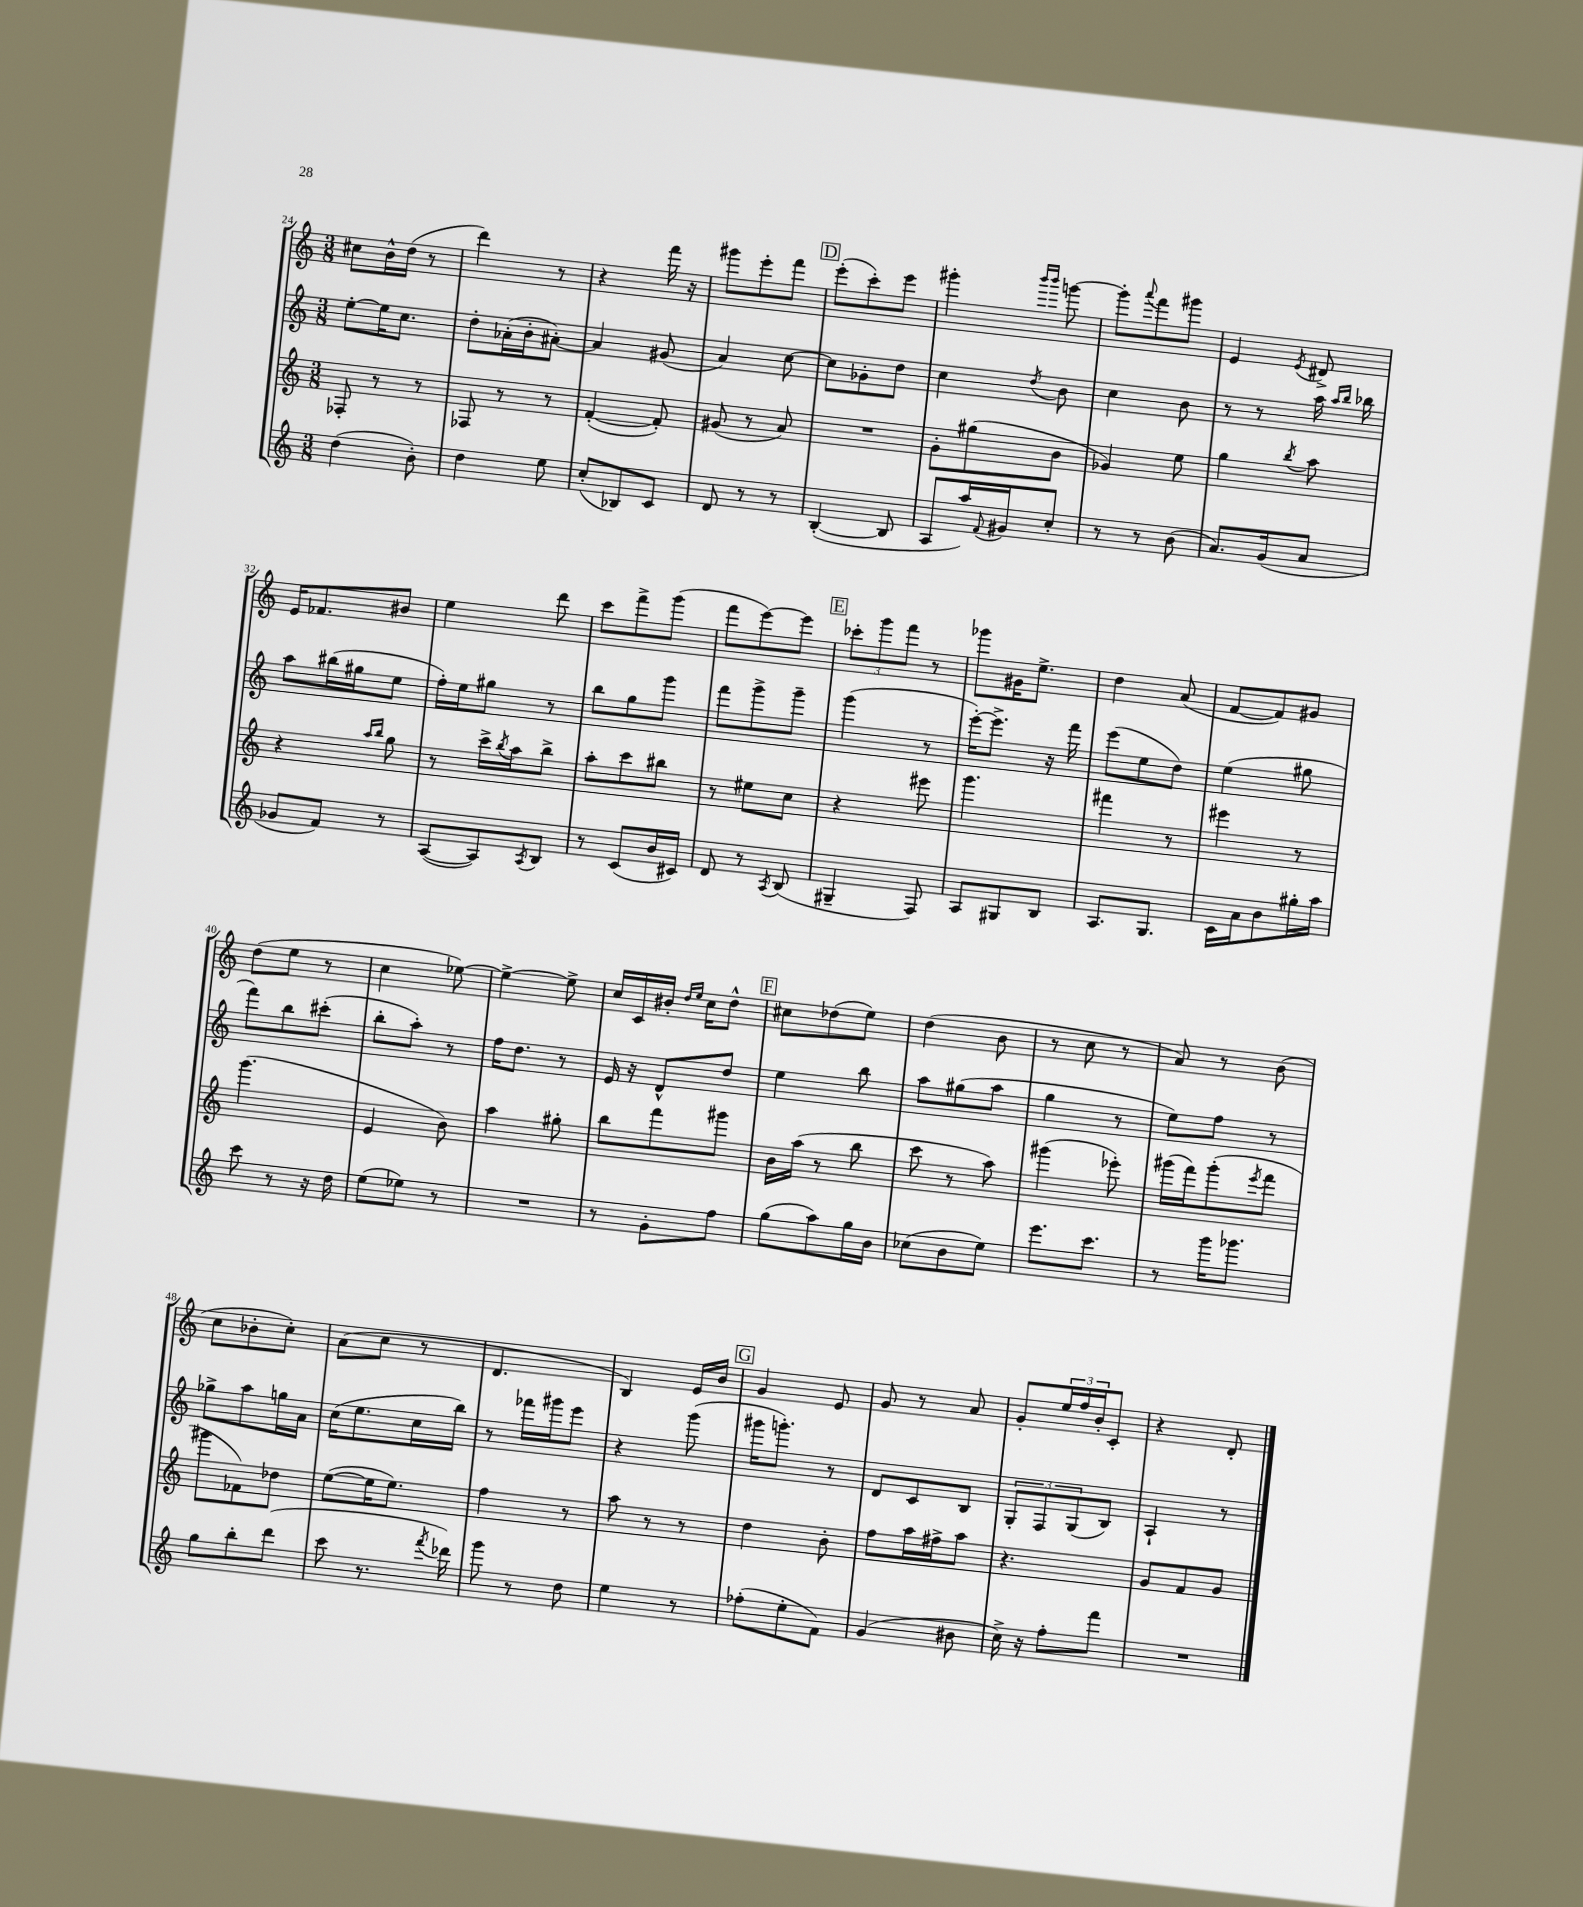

**kern	**kern	**kern	**kern
*part4	*part3	*part2	*part1
*staff4	*staff3	*staff2	*staff1
*clefG2	*clefG2	*clefG2	*clefG2
*k[]	*k[]	*k[]	*k[]
*M3/8	*M3/8	*M3/8	*M3/8
=24	=24	=24	=24
(4dd\	8F-X'/	[8ee'\L	8cc#X\L
.	8r	16ee\K]	16b^^\L
.	.	8.cc\J	(16dd\JJ
8b'\)	8r	.	8r
=25	=25	=25	=25
4dd\	8F-X/	8dd'\L	4ddd\)
.	8r	(16a-X'\L	.
.	.	16b'\J	.
8ee\	8r	[8a#X'\J)	8r
=26	=26	=26	=26
(8cc'/L	([4f'/	4a#/]	4r
8B-X/)	.	.	.
8c/J	8f'/])	(8g#X/	16fff\
.	.	.	16r
=27	=27	=27	=27
8d/	(8g#X/	4a/)	8ggg#X\L
8r	8r	.	8eee'\
8r	8a/)	[8cc\	8fff\J
!!LO:REH:place=s1:t=D
=28	=28	=28	=28
([4B'/	4.r	8cc\L]	(8eee'\L
.	.	8g-X'\	8ccc'\)
8B/]	.	8dd\J	8eee\J
=29	=29	=29	=29
8A/L	8g'\L	4cc\	4ggg#X'\
16aa/L)	(8gg#X\	.	.
8qqf/	.	.	.
16g#X/J	.	.	.
.	.	.	16qqbbb/LL
.	.	8qdd/	16qqbbb/JJ
8cc'/J	8b\J	8b\	[8gggn\
=30	=30	=30	=30
8r	4g-X/)	4cc\	8ggg'\L]
.	.	.	8qqaaa/
8r	.	.	8fff\
(8b\	8ee\	8b\	8ggg#X\J
=31	=31	=31	=31
8.a/L)	4gg\	8r	4e/
.	.	8r	.
(16g/k	.	.	.
.	8qbb/	.	8qe/
8a/J	8aa\	16aa\	8d#X^/
.	.	16qqaa/LL	.
.	.	16qqbb/JJ	.
.	.	16bb-X\	.
!!LO:LB:g=z
=32	=32	=32	=32
8g-X/L	4r	8aa\L	16e/KL
.	.	.	8.f-X/
8f/J)	.	(16bb#X\L	.
.	.	16gg#X\J	.
.	16qqaa/LL	.	.
.	16qqbb/JJ	.	.
8r	8gg\	8ee\J	8b#X/J
=33	=33	=33	=33
([8A/L	8r	16ff'\LL)	4ee\
.	.	16ee\J	.
8A/])	16ccc^\LL	8gg#X\J	.
.	8qbb/	.	.
.	16aa\J	.	.
8qA/	.	.	.
8B/J	8bb^\J	8r	8ddd\
=34	=34	=34	=34
8r	8aa'\L	8bb\L	8ccc\L
(8c/L	8ccc\	8gg\	8fff^\
16b/L	8bb#X\J	8ggg\J	(8ggg\J
16c#X/JJ)	.	.	.
=35	=35	=35	=35
8d/	8r	8fff\L	8fff\L
8r	8ee#X\L	8ggg^\	[8eee\)
8qA/	.	.	.
(8B/	8cc\J	8ggg~\J	8eee\J]
!!LO:REH:place=s1:t=E
=36	=36	=36	=36
4G#X~/	4r	(4ggg\	12ccc-X'\L
.	.	.	12ggg\
.	.	.	12fff\J
8F/)	8eee#X\	8r	8r
=37	=37	=37	=37
8A/L	4.ggg\	[16eee'\KL)	8ggg-X\L
.	.	8.eee^\J]	.
8G#X/	.	.	16g#X\K
.	.	.	8.ee^\J
8B/J	.	16r	.
.	.	16fff\	.
=38	=38	=38	=38
8.A/L	4fff#X\	(8eee\L	4dd\
.	.	8ee\	.
8.G/J	.	.	.
.	8r	8dd\J)	(8a/
=39	=39	=39	=39
16c\LL	4eee#X\	(4ee\	[8f/L
16a\J	.	.	.
8b\	.	.	8f/])
16gg#X'\L	8r	8gg#X\	8g#X/J
16aa\JJ	.	.	.
!!LO:LB:g=z
=40	=40	=40	=40
8ccc\	(4.ggg\	8fff\L)	(8dd\L
8r	.	8bb\	8ee\J
16r	.	(8ccc#X'\J	8r
16dd\	.	.	.
=41	=41	=41	=41
(8ee\L	4e/	8bb'\L	4cc\
8ee-X\J)	.	8aa'\J)	.
8r	8b\)	8r	[8ee-X\)
=42	=42	=42	=42
4.r	4aa\	16ff\KL	4ee-^\_
.	.	8.dd\J	.
.	8gg#X'\	8r	8ee-^\]
=43	=43	=43	=43
8r	8bb\L	16e/	16cc/LL
.	.	16r	16c/
8g'\L	8fff\	8d^^/L	16b#X'/JJ
.	.	.	16qqdd/LL
.	.	.	16qqee/JJ
.	.	.	16cc\KL
8ff\J	8ggg#X\J	8dd/J	8dd^^\J
!!LO:REH:place=s1:t=F
=44	=44	=44	=44
(8gg\L	16b\LL	4ee\	8cc#X\L
.	(16aa\JJ	.	.
8aa\)	8r	.	(8dd-X\
16gg\L	8bb\	8bb\	8ee\J)
16b\JJ	.	.	.
=45	=45	=45	=45
(8cc-X\L	8ccc\	8aa\L	(4dd\
8b\	8r	(8gg#X\	.
8ee\J)	8aa\)	8aa\J	8b\
=46	=46	=46	=46
8.eee\L	(4ggg#X\	4gg\	8r
.	.	.	8cc\
8.ccc\J	.	.	.
.	8eee-X'\)	8r	8r
=47	=47	=47	=47
8r	(16ggg#X\LL	8ee\L)	8a/)
.	16fff\J)	.	.
16ggg\KL	(8ggg#'\	8ff\J	8r
8.ggg-X\J	.	.	.
.	8qeee/	.	.
.	8fff\J	8r	(8b\
!!LO:LB:g=z
=48	=48	=48	=48
8gg\L	8ggg#X\L	8gg-X^\L	8cc\L
8bb'\	8f-X\)	8aa\	8b-X'\
(8ddd\J	8dd-X\J	16ggn\L	8cc'\J)
.	.	16a\JJ	.
=49	=49	=49	=49
8ccc\	([8ee\L	(16cc\KL	(8a\L
.	.	8.ee\	.
8.r	16ee\K]	.	8cc\J
.	8.ee\J)	.	.
.	.	16cc\L	8r
8qfff/	.	.	.
16ddd-X\)	.	16bb\JJ)	.
=50	=50	=50	=50
8ggg\	4ff\	8r	4.d/
8r	.	16fff-X\LL	.
.	.	16ggg#X\J	.
8dd\	8r	8eee\J	.
=51	=51	=51	=51
4ee\	8aa\	4r	4B/)
.	8r	.	.
8r	8r	(8ggg\	16e/LL
.	.	.	16b/JJ
!!LO:REH:place=s1:t=G
=52	=52	=52	=52
(8ff-X'\L	4dd\	16ggg#X\KL	4g/
.	.	8.gggn'\J)	.
8ee'\	.	.	.
8f\J)	8b'\	8r	8e/
=53	=53	=53	=53
(4g/	8ff\L	8d/L	8g/
.	16aa\L	8c/	8r
.	16ff#X^\J	.	.
8b#X\	8aa\J	8B/J	8a/
=54	=54	=54	=54
16cc^\)	4.r	12G'/L	8g'/L
16r	.	.	.
.	.	12F/	.
8ff'\L	.	.	24ee/L
.	.	(12G/	24ff/
.	.	.	24b'/J
8fff\J	.	8B/J)	8c'/J
=55	=55	=55	=55
4.r	8g/L	4A`/	4r
.	8f/	.	.
.	8g/J	8r	8d'/
==	==	==	==
*-	*-	*-	*-
